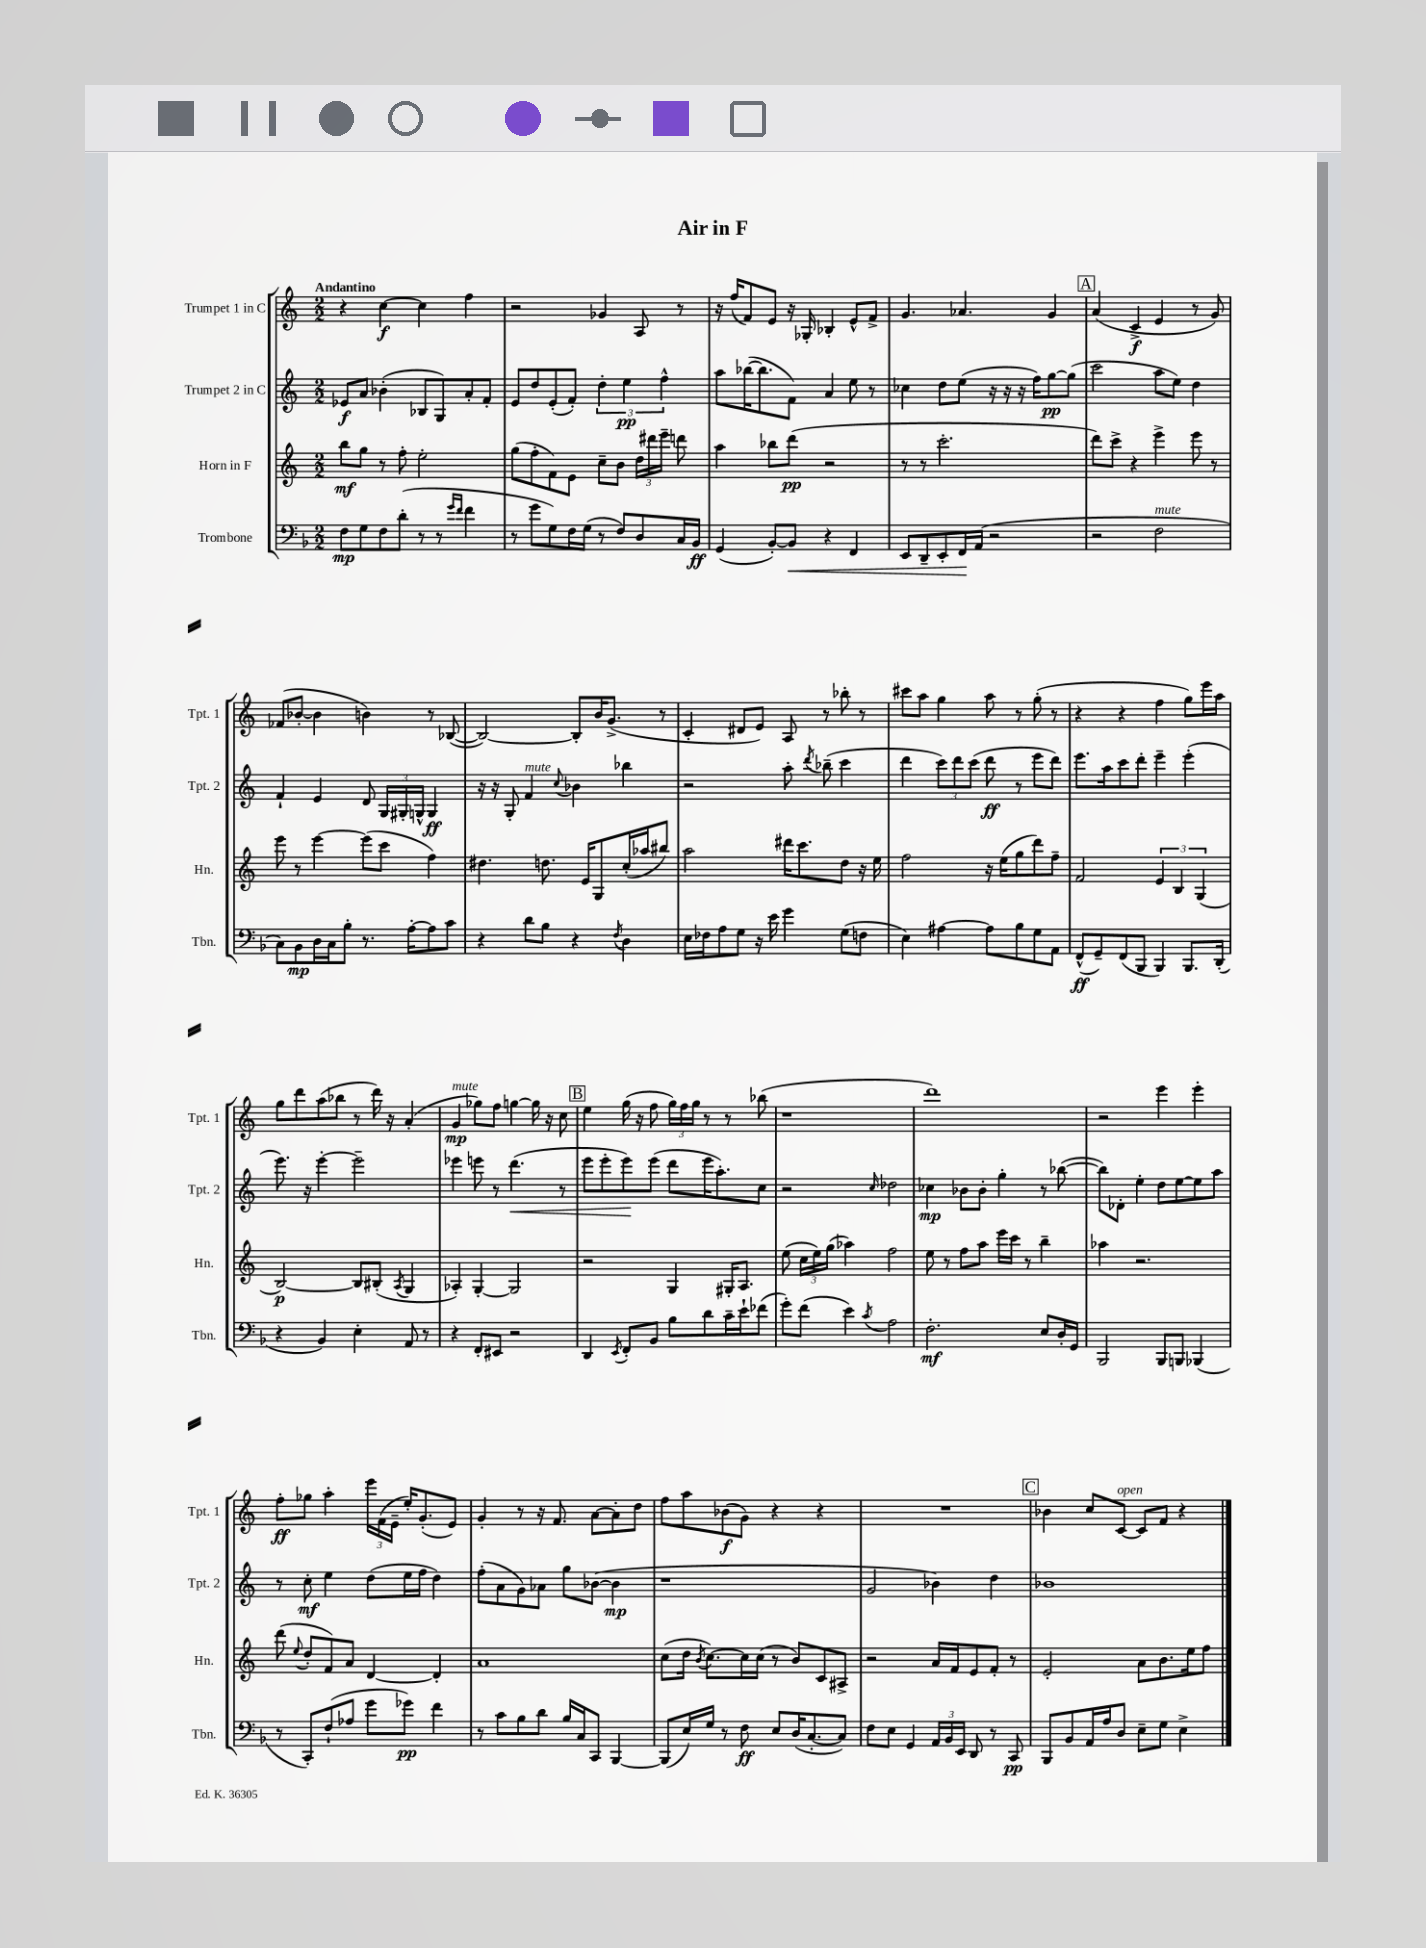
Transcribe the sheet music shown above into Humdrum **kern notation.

**kern	**kern	**kern	**kern
*staff4	*staff3	*staff2	*staff1
*clefF4	*clefG2	*clefG2	*clefG2
*k[b-]	*k[]	*k[]	*k[]
*M2/2	*M2/2	*M2/2	*M2/2
8F\L	8bb\L	8e-/L	4r
8G\	8gg\J	8a/J	.
8F\	8r	(4b-'\	[4cc\
(8d'\J	8ff'\	.	.
8r	2ee'\	8B-/L	4cc\]
8r	.	8G/)	.
16qqg/LL	.	.	.
16qqf/JJ	.	.	.
4f\	.	8a'/	4ff\
.	.	8f'/J	.
=	=	=	=
8r	(8gg\L	8e/L	2r
8g\L	8ff'\	8dd/	.
8G\)	8f\)	(8e'/	.
16F\L	8e\J	8f'/J)	.
(16G\JJ	.	.	.
8r	8cc~\L	6dd'\	4g-/
8F/L)	8b\J	.	.
.	.	6ee\	.
8D/	24dd\LL	.	8A/
.	24ddd#\	.	.
.	24eee~\JJ	6ff^^\	.
16C/L	8ddd\	.	8r
16BB-/JJ	.	.	.
=	=	=	=
(4GG/	4aa\	8aa\L	16r
.	.	.	(16ff/LK
.	.	([16bb-\K	8f/)
.	.	8.bb-\]	.
[8BB-'/L)	8bb-\L	.	8e/J
8BB-/]J	(8ddd\J	8f\J)	16r
.	.	.	16G-'/
4r	2r	4a/	4B-'/
4FF/	.	8ee\	8e^^/L
.	.	8r	8f^/J
=	=	=	=
8EE/L	8r	4cc-\	4.g/
8DD~/	8r	.	.
8EE'/	2.ccc'\	8dd\L	.
16FF/L	.	(8ee\J	4.a-/
(16AA/JJ	.	.	.
2r	.	16r	.
.	.	16r	.
.	.	16r	.
.	.	16ff\LK)	.
.	.	[8gg\	4g/
.	.	(8gg\]J	.
=	=	=	=
2r	8ddd\L)	2ccc\	(4a/
.	8ccc^\J	.	.
.	4r	.	4c^/
2F\	4eee^\	8aa\L	4e/
.	.	8ee\J)	.
.	8eee\	4dd\	8r
.	8r	.	8g/)
=	=	=	=
8C\L)	8eee\	4f`/	(8f-/L
8BB-\	8r	.	[8b-'/J
16D\L	[4eee\	4e/	4b-\]
16C\J	.	.	.
8B-'\J	.	.	.
8.r	(8eee\]L	8d/	4b\)
.	8ccc\J	24G/LL	.
.	.	24G#'/	.
[16A'\LK	.	.	.
.	.	24G^^/JJ	.
8A\]	4ff\)	4G/	8r
8c\J	.	.	([8B-/
=	=	=	=
4r	4.dd#\	16r	2B-/_)
.	.	16r	.
.	.	8G'/	.
8d\L	.	4f/	.
8B-\J	8.dd\	.	.
.	.	8qqcc/	.
4r	.	4b-\	8B-'/]L
.	16e/LK	.	.
.	8G/	.	16b/K
.	.	.	(8.g^/J
8qF/	.	.	.
4D\	(16cc'/L	4bb-\	.
.	16aa-/J	.	.
.	8bb#/J)	.	8r
=	=	=	=
16E\LL	2aa\	2r	4c'/
16F-\J	.	.	.
8A\	.	.	.
8G\J	.	.	8d#/L
16r	.	.	8e/J)
16e\	.	.	.
4g\	16ddd#\LK	8aa'\	8A/
.	8.ccc\	.	.
.	.	8qddd/	.
.	.	(8bb-~\	8r
(8G\L	8dd\J	4ccc\	8bb-'\
8F\J	16r	.	8r
.	16ee\	.	.
=	=	=	=
4E\)	2ff\	4ddd\	8ccc#\L
.	.	.	8aa\J
[4A#\	.	12ccc\L)	4gg\
.	.	12ddd\	.
.	.	(12ccc\J	.
8A#\]L	16r	8ddd\	8aa\
.	(16ee\LK	.	.
8B-\	8gg\	8r	8r
8G\	8ddd\)	8eee\L	(8gg'\
8AA\J	8ff~\J	8ddd\J)	8r
=	=	=	=
(8FF^^/L	2f/	8.eee\L	4r
8GG~/)	.	.	.
.	.	16aa\k	.
(8FF/	.	8ccc\	4r
8BBB-/J	.	8ddd'\J	.
4BBB-/)	6e/	4eee~\	4ff\
.	6B/	.	.
8.BBB-/L	.	(4eee'\	8gg\L)
.	(6G/	.	.
.	.	.	16eee\L
(16DD'/Jk	.	.	16aa\JJ
=	=	=	=
4r	[2B/)	8.eee\)	8gg\L
.	.	.	8ddd\
.	.	16r	.
4BB-/)	.	[4eee'\	(8aa\
.	.	.	8bb-\J
4E'\	8B/]L	2eee~\]	8r
.	(8B#'/J	.	16ddd\)
.	.	.	16r
.	8qA/	.	.
8AA/	4G/	.	(4a'/
8r	.	.	.
=	=	=	=
4r	4A-'/)	4eee-\	4g/
8FF'/L	[4G'/	8eee\	8gg-\L)
8EE#/J	.	8r	8ff\J
2r	2G/]	(4.ddd\	[4gg\
.	.	.	16gg\]
.	.	.	16r
.	.	8r	8cc\
=	=	=	=
4DD/	2r	8eee\L	4ee\
.	.	8eee'\	.
8qEE/	.	.	.
8FF'/L	.	8eee\)	(16gg\
.	.	.	16r
8BB-/J	.	(8eee\J	8ff\
8B-\L	4G/	8ddd\L	24gg\LL)
.	.	.	24ff\
.	.	.	24gg\JJ
8d\	.	16eee\K	8r
.	.	8.aa'\)	.
16c~\L	16G#'/LK	.	8r
16e`\J	8.A/J	.	.
(8f-\J	.	8cc\J	(8bb-\
=	=	=	=
8g'\L)	(8ee\	2r	1r
(8f\J	24cc\LL	.	.
.	24ee\)	.	.
.	(24gg\JJ	.	.
4e\)	4aa-\)	.	.
8qc/	.	16qqcc/	.
2A\	2ff\	2dd-\	.
=	=	=	=
2.F'\	8ee\	4cc-\	1ddd)
.	8r	.	.
.	8ff\L	8b-\L	.
.	8aa\J	8b-'\J	.
.	16eee\LL	4gg'\	.
.	16ccc\JJ	.	.
.	8r	.	.
8E/L	4bb~\	8r	.
16D'/L	.	([8bb-\	.
16GG/JJ	.	.	.
=	=	=	=
2BBB-/	4aa-\	8bb-\]L)	2r
.	.	8d-'\J	.
.	2.r	4ee'\	.
8BBB-/L	.	8dd\L	4eee\
8BBB/J	.	[8ee\	.
(4BBB-/	.	8ee\]	4eee'\
.	.	8aa\J	.
=	=	=	=
8r	(8ddd\	8r	8ff'\L
.	8qqee/	.	.
8CC'/L)	8dd'/L	8cc'\	8gg-\J
(8F`/	8f/)	4ee\	4aa'\
8A-/J	8a/J	.	.
8g\L	[4d/	(8dd\L	24eee\LL
.	.	.	(24f\
.	.	.	24e~\JJ
8g-\J)	.	16ee\L	16ee'/LK)
.	.	16ff\JJ	(8.g'/
4f\	4d'/]	4dd\)	.
.	.	.	8e/J)
=	=	=	=
8r	1a	(8ff'\L	4g'/
8c\L	.	8a\	.
8B-\	.	8g\)	8r
8d\J	.	8a-\J	16r
.	.	.	8.f/
16B-/LL	.	8gg\L	.
16C/J	.	.	.
8CC/J	.	([8b-\J	[8a\L
[4BBB-/	.	4b-\]	8a'\]
.	.	.	8dd\J
=	=	=	=
(8BBB-/]L	(8cc\L	1r	8ff\L
16E/L)	16dd\Jk	.	8aa\
.	8qb/	.	.
16G/JJ	[8.cc\L)	.	.
8r	.	.	(8b-\
8F\	16cc\]L	.	8g\J)
.	(16cc\JJ	.	.
8E/L	8r	.	4r
(16D/K	8b/L)	.	.
[8.C'/	.	.	.
.	8c/	.	4r
8C/]J)	8A#^/J	.	.
=	=	=	=
8F\L	2r	2g/	1r
8E\J	.	.	.
4GG/	.	.	.
24AA/LL	16a/LL	4b-\)	.
24BB-/	.	.	.
.	16f/J	.	.
24EE/JJ	.	.	.
8DD/	8e/	.	.
8r	8f'/J	4dd\	.
8CC/	8r	.	.
=	=	=	=
8BBB-/L	2e'/	1b-	4b-\
8BB-/	.	.	.
16AA/L	.	.	8cc/L
16A/J	.	.	.
8D/J	.	.	[8c/J
8E~\L	8a\L	.	8c/]L
8G\J	8.b\	.	8f/J
4E^\	.	.	4r
.	16ee\k	.	.
.	8ff\J	.	.
==	==	==	==
*-	*-	*-	*-
